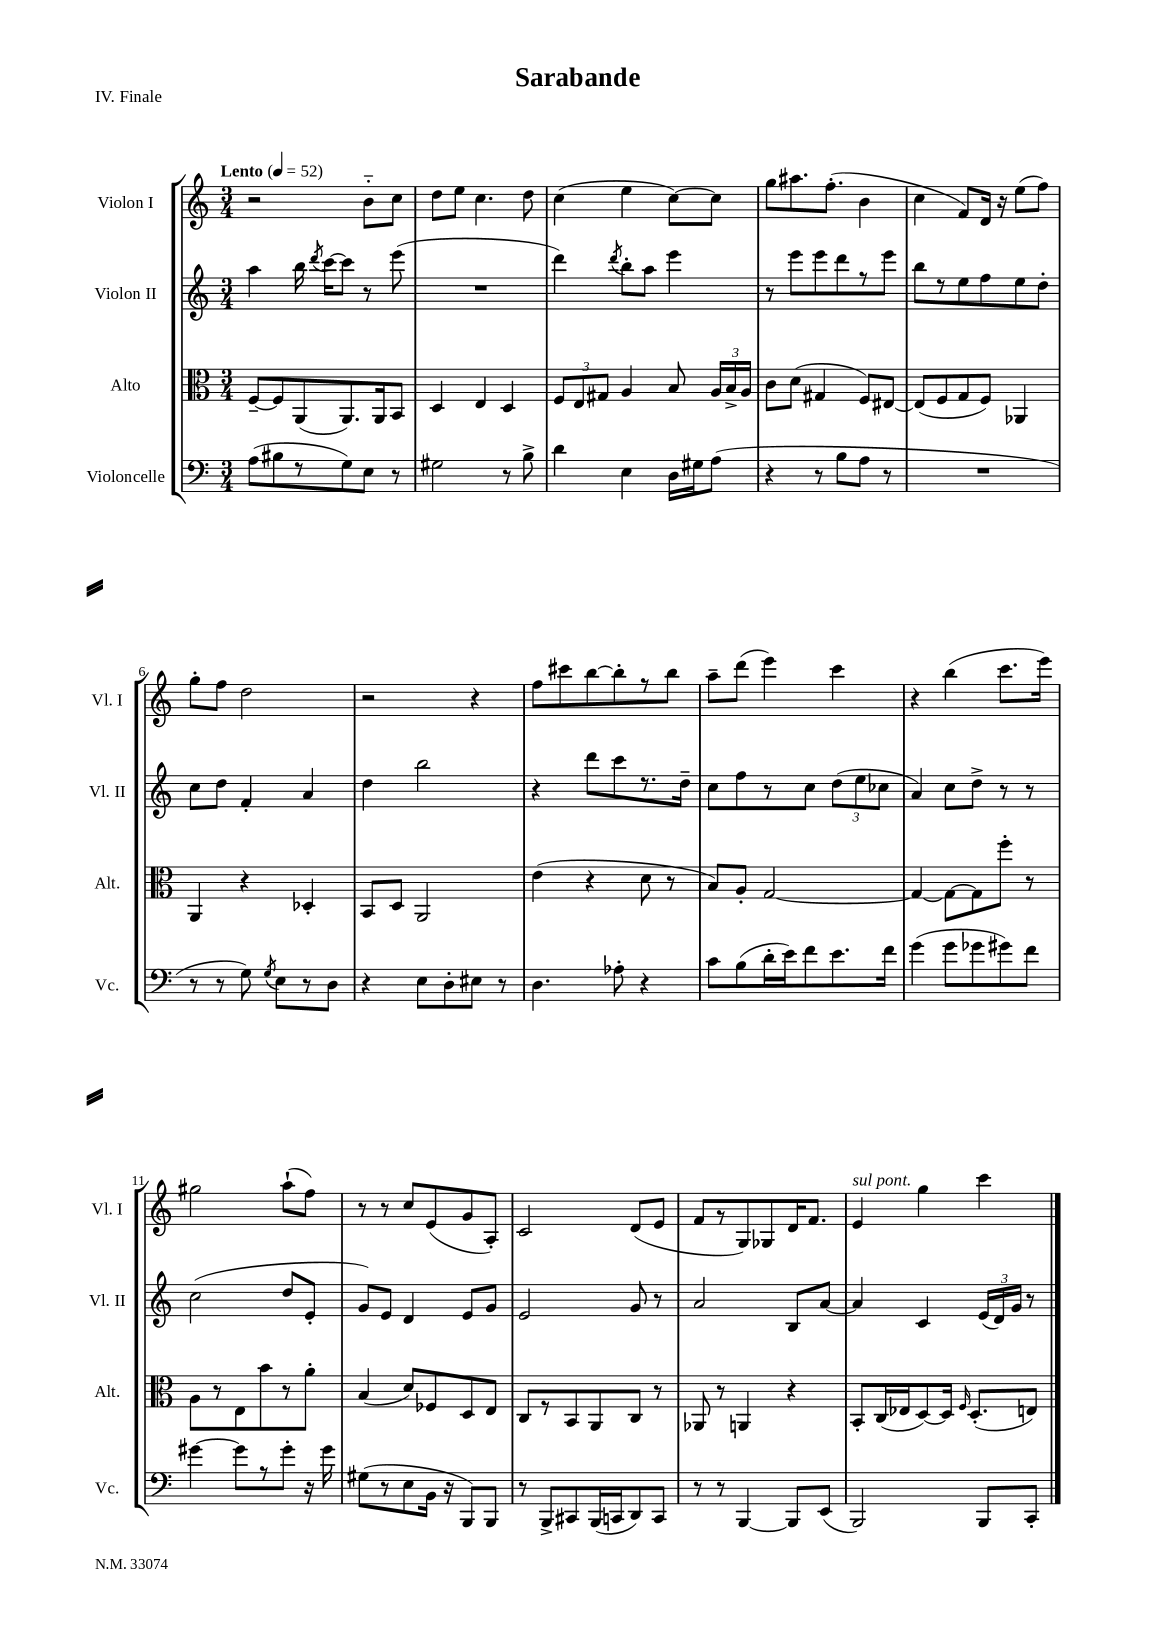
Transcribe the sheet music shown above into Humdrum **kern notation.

**kern	**kern	**kern	**kern
*staff4	*staff3	*staff2	*staff1
*clefF4	*clefC3	*clefG2	*clefG2
*k[]	*k[]	*k[]	*k[]
*M3/4	*M3/4	*M3/4	*M3/4
*MM52	*MM52	*MM52	*MM52
(8A	[8F~	4aa	2r
8B#	8F]	.	.
8r	(8AA	16bb	.
.	.	8qddd	.
.	.	[16ccc	.
8G)	8.AA)	8ccc]	.
8E	.	8r	8b'~
.	16AA	.	.
8r	8BB	(8eee	8cc
=	=	=	=
2G#	4D	2.r	8dd
.	.	.	8ee
.	4E	.	4.cc
8r	4D	.	.
8B^	.	.	8dd
=	=	=	=
4d	12F	4ddd)	(4cc
.	12E	.	.
.	12G#	.	.
.	.	8qddd	.
4E	4A	8bb'	4ee
.	.	8aa	.
16D	8B	4eee	[8cc)
16G#	.	.	.
(8A	24A	.	8cc]
.	24B^	.	.
.	24A	.	.
=	=	=	=
4r	8c	8r	8gg
.	(8d	8eee	8.aa#
8r	4G#	8eee	.
.	.	.	(8.ff'
8B	.	8ddd	.
8A	8F)	8r	4b
8r	[8E#	8eee	.
=	=	=	=
2.r	(8E#]	8bb	4cc
.	8F	8r	.
.	8G	8ee	8f)
.	8F)	8ff	16d
.	.	.	16r
.	4AA-	8ee	(8ee
.	.	8dd'	8ff)
=	=	=	=
8r	4AA	8cc	8gg'
8r	.	8dd	8ff
8G)	4r	4f'	2dd
8qG	.	.	.
8E	.	.	.
8r	4D-'	4a	.
8D	.	.	.
=	=	=	=
4r	8BB	4dd	2r
.	8D	.	.
8E	2AA	2bb	.
8D'	.	.	.
8E#	.	.	4r
8r	.	.	.
=	=	=	=
4.D	(4e	4r	8ff
.	.	.	8ccc#
.	4r	8ddd	[8bb
8A-'	.	8ccc	8bb']
4r	8d	8.r	8r
.	8r	.	8bb
.	.	16dd~	.
=	=	=	=
8c	8B)	8cc	8aa~
(8B	8A'	8ff	(8ddd
16d'	[2G	8r	4eee)
16e)	.	.	.
8f	.	8cc	.
8.e	.	(12dd	4ccc
.	.	12ee	.
.	.	12cc-	.
16f	.	.	.
=	=	=	=
(4g	4G_	4a)	4r
8g	8G_	8cc	(4bb
8g-	8G]	8dd^	.
8g#)	8ff'	8r	8.ccc
8f	8r	8r	.
.	.	.	16eee)
=	=	=	=
[4g#	8A	(2cc	2gg#
.	8r	.	.
8g#]	8E	.	.
8r	8b	.	.
8g#'	8r	8dd	(8aa`
16r	8a'	8e'	8ff)
16g#	.	.	.
=	=	=	=
(8G#	(4B	8g)	8r
8r	.	8e	8r
8E	8d)	4d	8cc
16BB	8F-	.	(8e
16r	.	.	.
8BBB)	8D	8e	8g
8BBB	8E	8g	8A')
=	=	=	=
8r	8C	2e	2c
8BBB^	8r	.	.
8CC#	8BB	.	.
(16BBB	8AA	.	.
16CC	.	.	.
8DD)	8C	8g	(8d
8CC	8r	8r	8e
=	=	=	=
8r	8AA-	2a	8f
8r	8r	.	8r
[4BBB	4AA	.	8G)
.	.	.	8G-
8BBB]	4r	8B	16d
.	.	.	8.f
(8EE	.	[8a	.
=	=	=	=
2BBB)	8BB'	4a]	4e
.	(16C	.	.
.	16E-	.	.
.	[8D)	4c	4gg
.	16D]	.	.
.	16qqF	.	.
.	(8.D'	.	.
8BBB	.	(24e	4ccc
.	.	24d)	.
.	.	24g	.
8CC'	8E)	8r	.
==	==	==	==
*-	*-	*-	*-
